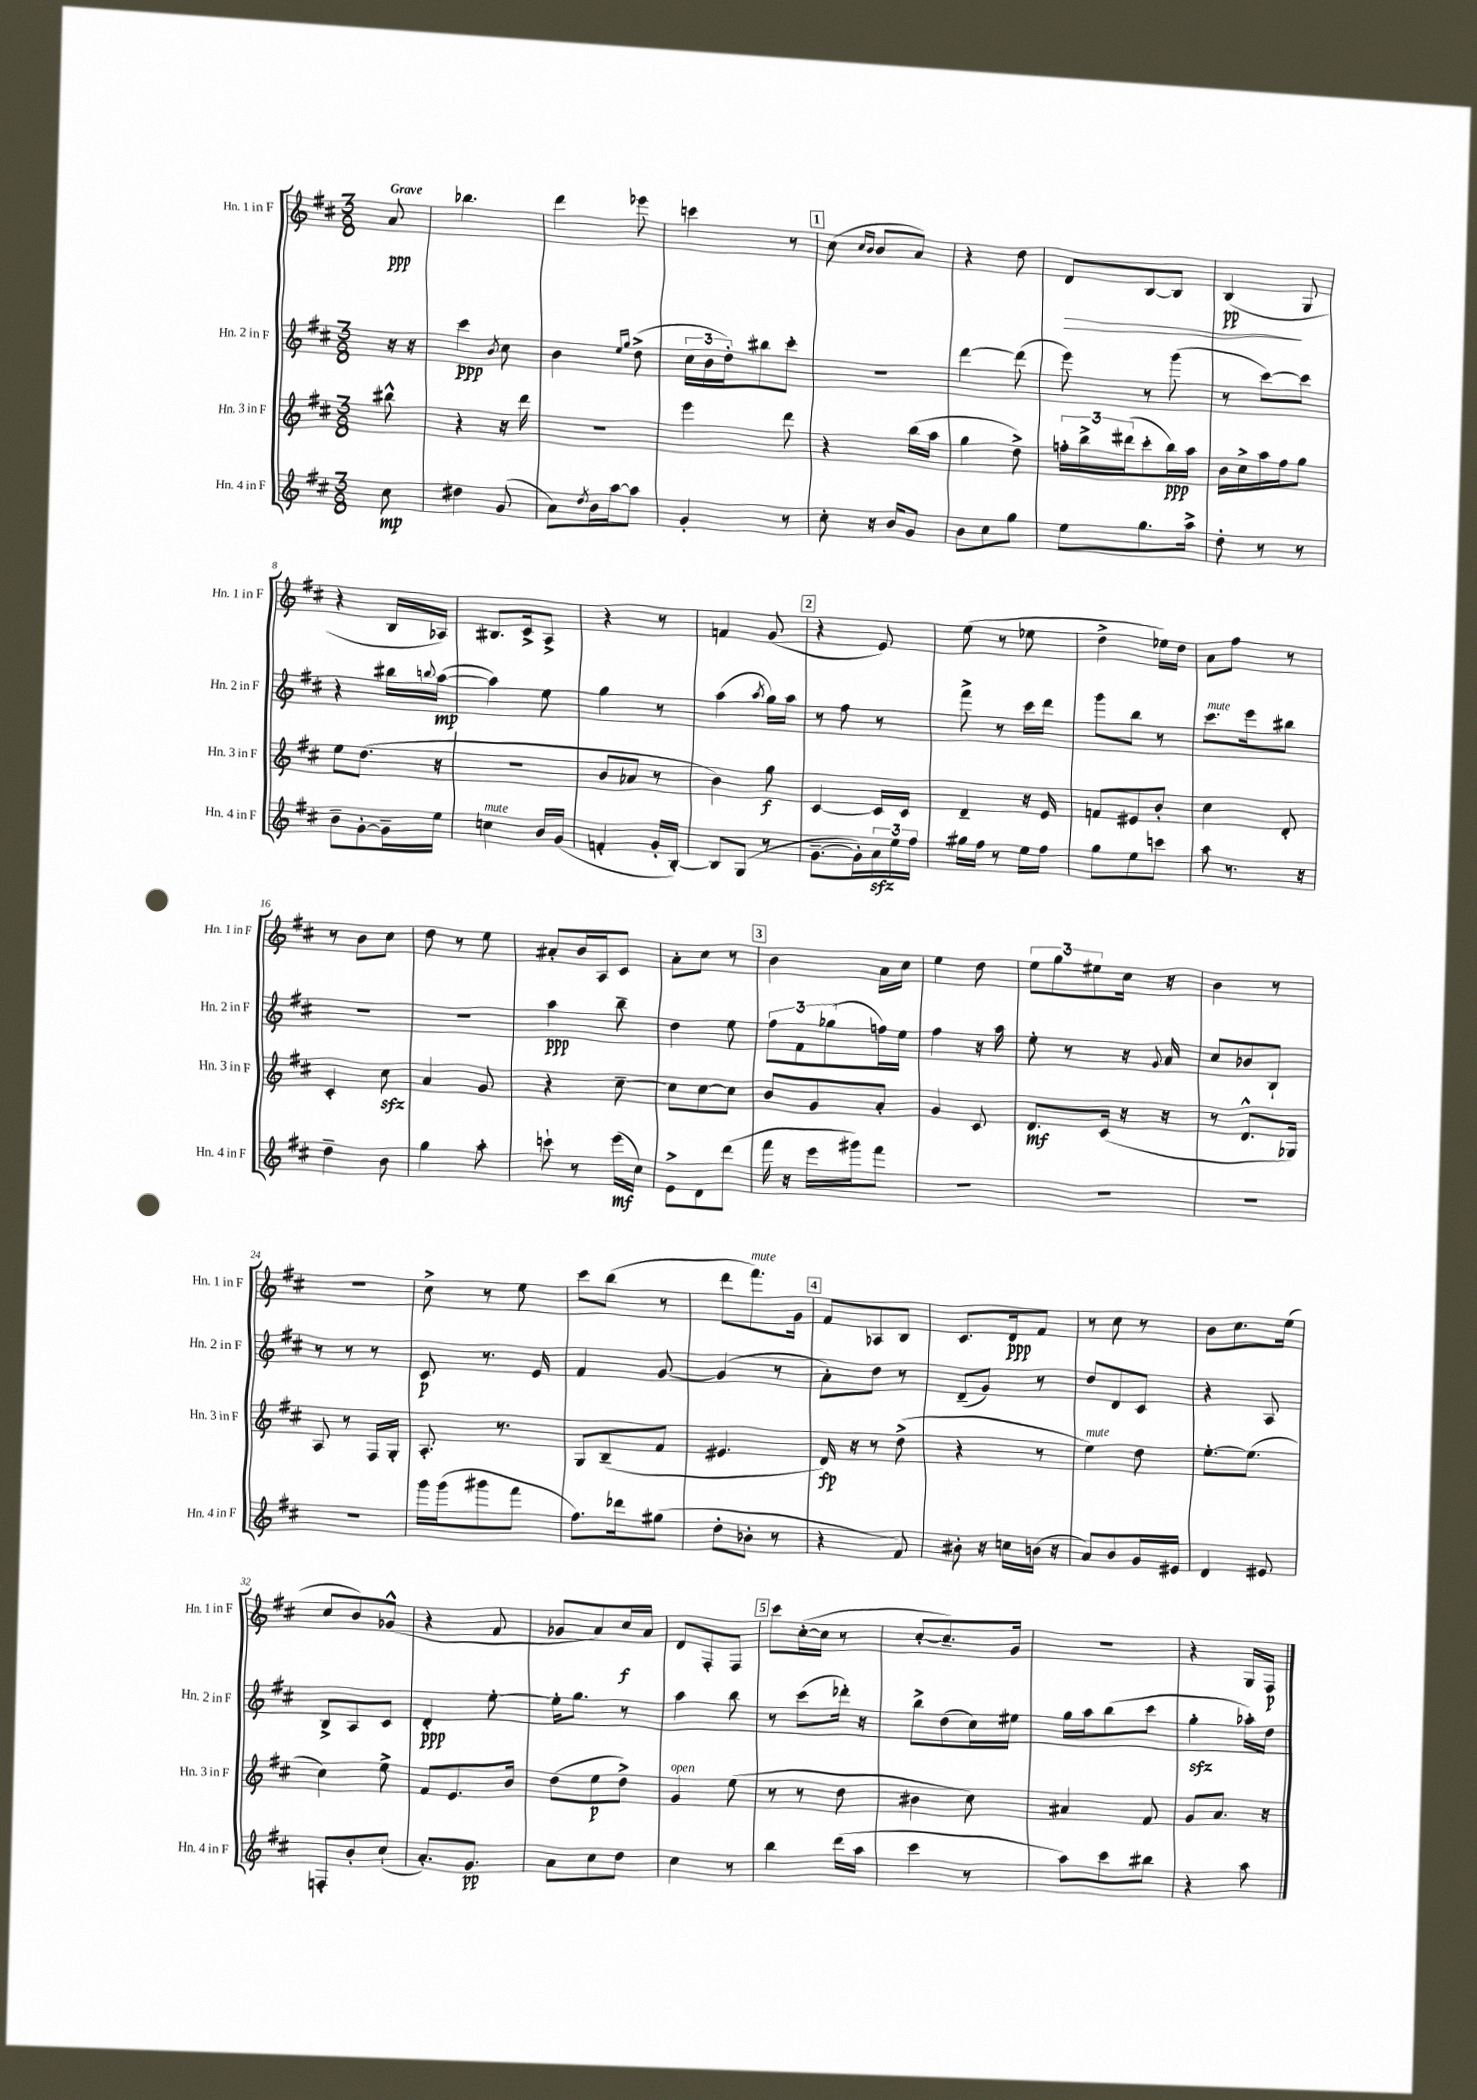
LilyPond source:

<<
\new StaffGroup <<
\new Staff = "s0" \with { instrumentName = "Hn. 1 in F" shortInstrumentName = "Hn. 1 in F" } {
    \clef treble \key d \major \numericTimeSignature \time 3/8 \partial 8 \tempo "Grave"
    a'8\ppp |
    bes''4. |
    d'''4 ees'''8 |
    c'''4 r8 |
    \mark \markup { \box "1" } cis''8( \grace { cis''16 b'16 } b'8 a'8) |
    r4 d''8 |
    d'8\> b8~ b8 |
    b4\pp\!( g8 |
    r4 b16 aes16) |
    bis8. cis'16-> a8-> |
    r4 r8 |
    f'4 g'8( |
    \mark \markup { \box "2" } r4 e'8) |
    e''8( r8 ees''8 |
    d''4-> ees''16) d''16 |
    a'8 fis''8 r8 |
    r8 b'8 cis''8 |
    d''8 r8 e''8 |
    ais'8-. b'16 a16 cis'8 |
    a'8-. cis''8 r8 |
    \mark \markup { \box "3" } b'4 a'16 cis''16 |
    e''4 d''8 |
    \tuplet 3/2 { e''8 g''8 eis''8 } cis''16 r16 |
    b'4 r8 |
    R4. |
    cis''8-> r8 e''8 |
    cis'''8 b''8( r8 |
    d'''8 fis'''8.^\markup { \italic "mute" }) g'16 |
    \mark \markup { \box "4" } fis'8 aes8 b8 |
    cis'8. d'16\ppp fis'8 |
    r8 cis''8 r8 |
    b'8 cis''8. e''16( |
    cis''8 b'8) ges'8-^( |
    r4 fis'8 |
    ges'8 a'8) cis''16\f a'16 |
    d'8 fis8-. fis8 |
    \mark \markup { \box "5" } cis'''8 cis''16~-.( cis''16 r8 |
    cis''8~-. cis''8.--) g'16 |
    R4. |
    r4 g16 fis16\p \bar "|." |
}
\new Staff = "s1" \with { instrumentName = "Hn. 2 in F" shortInstrumentName = "Hn. 2 in F" } {
    \clef treble \key d \major \numericTimeSignature \time 3/8 \partial 8
    r16 r16 |
    cis'''4\ppp \acciaccatura { b'8 } cis''8 |
    b'4 \grace { e''16 g''16 } d''8->( |
    \tuplet 3/2 { cis''16 b'16 d''16-.) } bis''8 cis'''8-. |
    \mark \markup { \box "1" } R4. |
    d'''4~ d'''8( |
    e'''8) r8 g'''8( |
    r8 cis'''8~) cis'''8 |
    r4 bis''16 \appoggiatura { b''8 } a''16~\mp( |
    a''4) e''8 |
    g''4 r8 |
    a''4( \acciaccatura { a''8 } g''16) a''16 |
    \mark \markup { \box "2" } r8 fis''8 r8 |
    fis'''8-> r8 cis'''16 d'''16 |
    g'''8 b''8 r8 |
    cis'''8.^\markup { \italic "mute" } e'''16 bis''8 |
    R4. |
    R4. |
    a''4\ppp b''8-- |
    d''4 e''8 |
    \mark \markup { \box "3" } \tuplet 3/2 { fis''8 fis'8 ges''8( } f''16) e''16 |
    fis''4 r16 a''16 |
    e''8-. r8 r16 \appoggiatura { g'8 } a'16 |
    cis''8 bes'8 b8-! |
    r8 r8 r8 |
    cis'8\p r8. e'16 |
    fis'4 g'8~ |
    g'4( r8 |
    \mark \markup { \box "4" } a'8-.) d''8 r8 |
    d'8--( g'8) r8 |
    d''8 d'8 cis'8 |
    r4 a8 |
    b8-> a8 cis'8 |
    d'4-.\ppp e''8~-. |
    e''16-. g''8. r8 |
    a''4 b''8 |
    \mark \markup { \box "5" } r8 cis'''8( des'''16-.) r16 |
    b''8-> d''8( cis''16) eis''16 |
    g''16 a''16 b''8( cis'''8 |
    g''4-.\sfz aes''16-.) d''16 \bar "|." |
}
\new Staff = "s2" \with { instrumentName = "Hn. 3 in F" shortInstrumentName = "Hn. 3 in F" } {
    \clef treble \key d \major \numericTimeSignature \time 3/8 \partial 8
    bis''8-^ |
    r4 r16 d'''16 |
    R4. |
    e'''4 d'''8 |
    \mark \markup { \box "1" } r4 b''16( a''16 |
    g''4 d''8->) |
    \tuplet 3/2 { f''16-. b''16-> dis'''16( } cis'''8-. b''16\ppp) a''16 |
    b'16 cis''16-> a''16 fis''16 g''8 |
    e''8 d''8.( r16 |
    R4. |
    b'8 aes'8 r8 |
    b'4) g''8\f |
    \mark \markup { \box "2" } cis'4~ cis'16 cis'16 |
    d'4-- r16 e'16 |
    f'8 eis'8 b'8-. |
    cis''4 d'8-. |
    cis'4-. cis''8\sfz |
    a'4 g'8 |
    r4 cis''8~-- |
    cis''8 cis''8~ cis''8 |
    \mark \markup { \box "3" } b'8 g'8 a'8-. |
    g'4 cis'8 |
    d'8.\mf cis'16( r16 r16 |
    r8 d'8.-^ ges16) |
    a8 r8 fis16 g16-. |
    a8.-. r8. |
    g8 b8--( fis'8 |
    eis'4. |
    \mark \markup { \box "4" } d'16\fp) r16 r8 d''8->( |
    r4 r8 |
    e''4^\markup { \italic "mute" }) d''8 |
    e''8.~-. e''8.( |
    cis''4) e''8-> |
    fis'8 e'8. b'16 |
    d''8( e''8\p d''8->) |
    g'4^\markup { \italic "open" } e''8( |
    \mark \markup { \box "5" } r8 r8 d''8 |
    bis'4 cis''8) |
    ais'4 fis'8 |
    g'8 a'8. r16 \bar "|." |
}
\new Staff = "s3" \with { instrumentName = "Hn. 4 in F" shortInstrumentName = "Hn. 4 in F" } {
    \clef treble \key d \major \numericTimeSignature \time 3/8 \partial 8
    cis''8\mp |
    dis''4 g'8( |
    a'8) \acciaccatura { d''8 } b'16 a''16~ a''8 |
    g'4-. r8 |
    \mark \markup { \box "1" } cis''8-. r16 b'16 g'8 |
    b'8 cis''8 g''8 |
    e''8 g''8. a''16-> |
    d''8-. r8 r8 |
    b'8-- g'8~-. g'16-- e''16 |
    c''4^\markup { \italic "mute" } b'16 g'16( |
    f'4-. g'16-. b16~-.) |
    b8 g8( r8 |
    \mark \markup { \box "2" } g'8.~-- g'16-.) \tuplet 3/2 { a'16\sfz e''16 fis''16 } |
    gis''16 fis''16 r8 e''16 fis''16 |
    g''8 e''8 c'''8 |
    a''8 r8. r16 |
    d''4-- b'8 |
    g''4 a''8-. |
    c'''8-! r8 e'''16\mf( cis''16) |
    e'8-> d'8 d'''8( |
    \mark \markup { \box "3" } fis'''16 r16 e'''16 gis'''16) fis'''8 |
    R4. |
    R4. |
    R4. |
    R4. |
    g'''16 g'''16( gis'''8 fis'''8 |
    fis''8.) des'''16 gis''8( |
    d''8-. bes'8-. r8 |
    \mark \markup { \box "4" } r4 fis'8) |
    bis'8-. r16 c''16 b'16( r16 |
    a'8) b'8 g'16 eis'16 |
    d'4 eis'8 |
    f8-. b'8-. cis''8-!( |
    a'8.-.) g'8.\pp |
    a'8 cis''8 d''8 |
    cis''4 r8 |
    \mark \markup { \box "5" } b''4 d'''16( a''16 |
    cis'''4 r8 |
    a''8) cis'''8 bis''8 |
    r4 a''8 \bar "|." |
}
>>
>>
